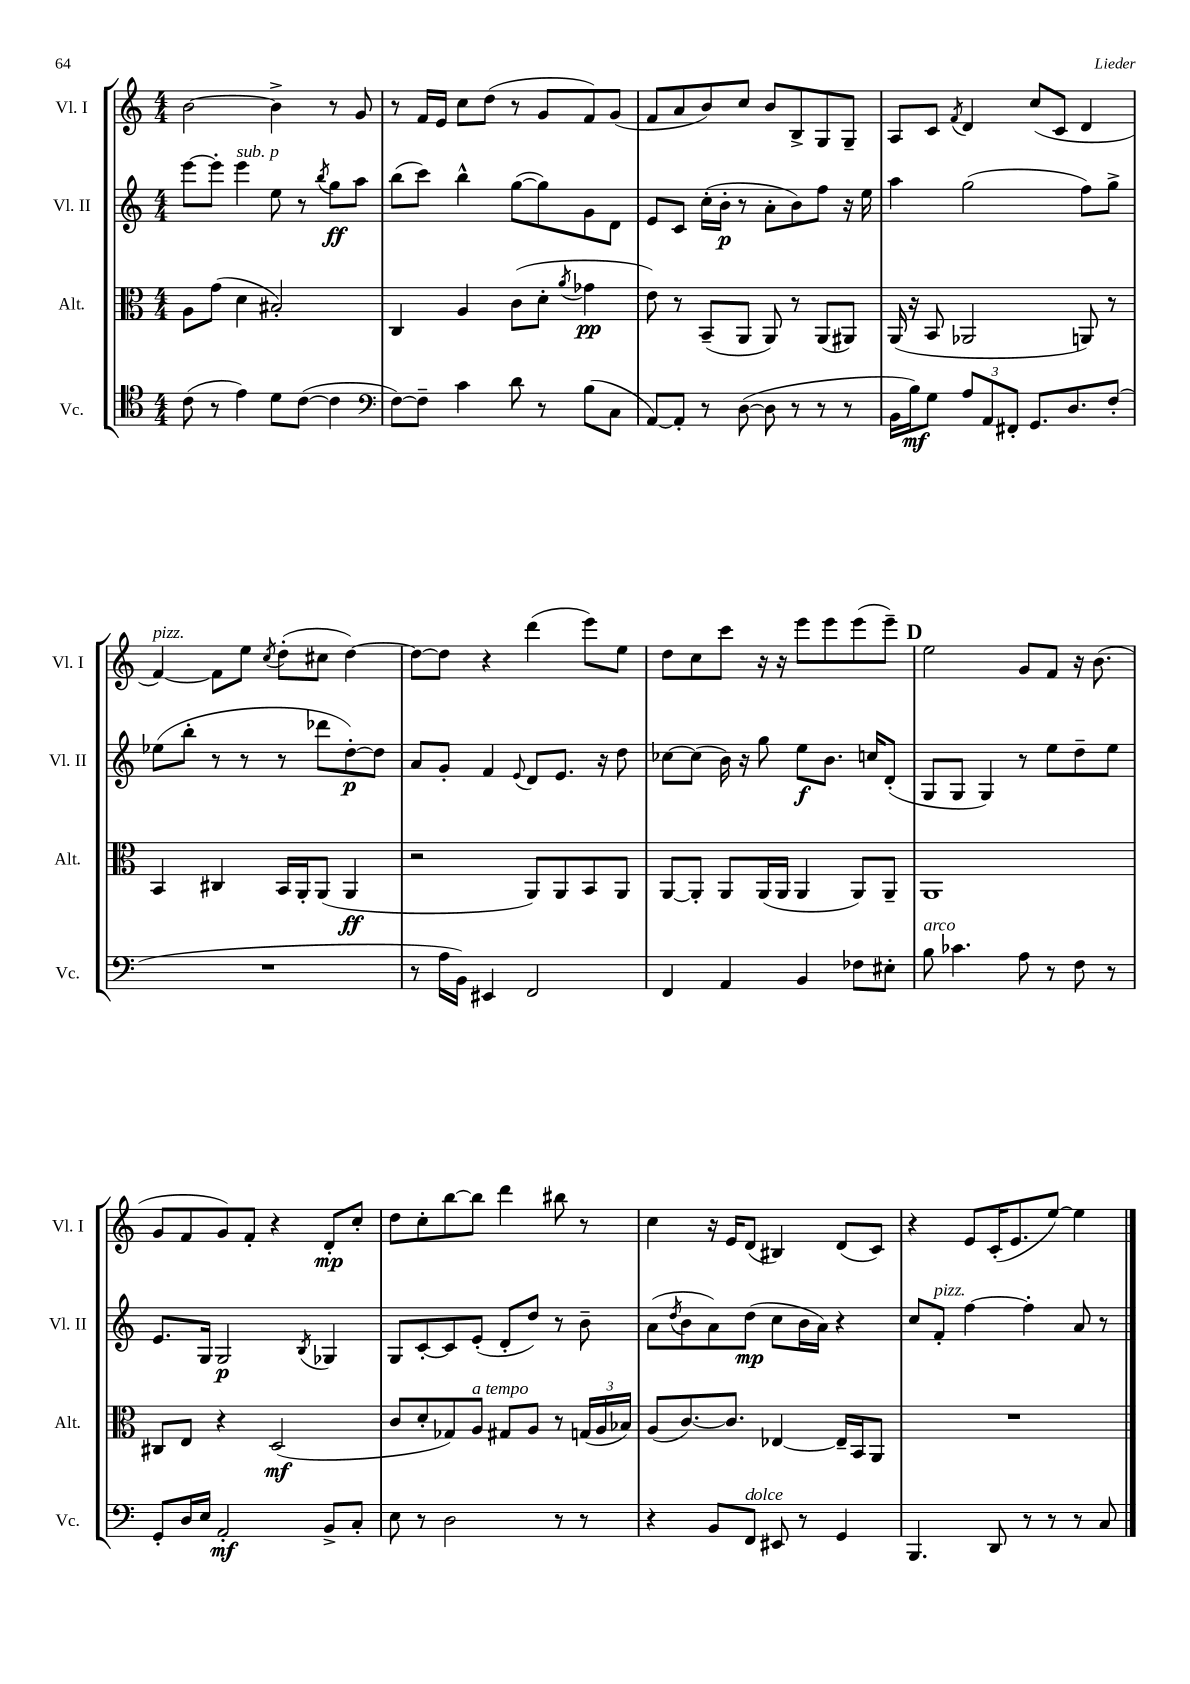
<<
\new StaffGroup <<
\new Staff = "s0" \with { instrumentName = "Vl. I" shortInstrumentName = "Vl. I" } {
    \clef treble \key c \major \numericTimeSignature \time 4/4
    b'2~ b'4-> r8 g'8 |
    r8 f'16 e'16 c''8 d''8( r8 g'8 f'8) g'8( |
    f'8 a'8 b'8) c''8 b'8 b8-> g8 g8-- |
    a8 c'8 \acciaccatura { f'8 } d'4 c''8( c'8 d'4 |
    f'4~^\markup { \italic "pizz." }) f'8 e''8 \acciaccatura { c''8 } d''8-.( cis''8 d''4~) |
    d''8~ d''8 r4 d'''4( e'''8) e''8 |
    d''8 c''8 c'''8 r16 r16 e'''8 e'''8 e'''8( e'''8--) |
    \mark \markup { \bold "D" } e''2 g'8 f'8 r16 b'8.( |
    g'8 f'8 g'8) f'8-. r4 d'8-.\mp c''8-. |
    d''8 c''8-. b''8~ b''8 d'''4 bis''8 r8 |
    c''4 r16 e'16 d'8( bis4) d'8( c'8) |
    r4 e'8 c'16-.( e'8. e''8~) e''4 \bar "|." |
}
\new Staff = "s1" \with { instrumentName = "Vl. II" shortInstrumentName = "Vl. II" } {
    \clef treble \key c \major \numericTimeSignature \time 4/4
    e'''8~ e'''8-. e'''4^\markup { \italic "sub. p" } e''8 r8 \acciaccatura { b''8 } g''8\ff a''8 |
    b''8( c'''8) b''4-^ g''8~( g''8) g'8 d'8 |
    e'8 c'8 c''16-.( b'16-.\p r8 a'8-. b'8) f''8 r16 e''16 |
    a''4 g''2( f''8) g''8-> |
    ees''8( b''8-. r8 r8 r8 des'''8 d''8~-.\p) d''8 |
    a'8 g'8-. f'4 \appoggiatura { e'8 } d'8 e'8. r16 d''8 |
    ces''8~ ces''8( b'16) r16 g''8 e''8\f b'8. c''16 d'8-.( |
    \mark \markup { \bold "D" } g8 g8 g4) r8 e''8 d''8-- e''8 |
    e'8. g16 g2\p \acciaccatura { b8 } ges4 |
    g8 c'8~-. c'8 e'8-.( d'8-. d''8) r8 b'8-- |
    a'8( \acciaccatura { d''8 } b'8 a'8) d''8\mp( c''8 b'16 a'16) r4 |
    c''8 f'8-.^\markup { \italic "pizz." } f''4~ f''4-. a'8 r8 \bar "|." |
}
\new Staff = "s2" \with { instrumentName = "Alt." shortInstrumentName = "Alt." } {
    \clef alto \key c \major \numericTimeSignature \time 4/4
    a8 g'8( d'4 bis2-.) |
    c4 a4 c'8( d'8-. \acciaccatura { a'8 } ges'4\pp |
    e'8) r8 b,8--( a,8 a,8) r8 a,8( ais,8) |
    a,16( r16 b,8 aes,2 a,8) r8 |
    b,4 cis4 b,16 a,16-. a,8( a,4\ff |
    r2 a,8) a,8 b,8 a,8 |
    a,8~ a,8-. a,8 a,16( a,16 a,4 a,8) a,8-- |
    \mark \markup { \bold "D" } a,1 |
    cis8 e8 r4 d2\mf( |
    c'8 d'8-. ges8) a8^\markup { \italic "a tempo" } gis8 a8 r8 \tuplet 3/2 { g16( a16 bes16) } |
    a8( c'8.~) c'8. ees4~ ees16-- b,16 a,8 |
    R1 \bar "|." |
}
\new Staff = "s3" \with { instrumentName = "Vc." shortInstrumentName = "Vc." } {
    \clef tenor \key c \major \numericTimeSignature \time 4/4
    c'8( r8 e'4) d'8 c'8~( c'4 |
    \clef bass f8~) f8-- c'4 d'8 r8 b8( c8 |
    a,8~) a,8-. r8 d8~( d8 r8 r8 r8 |
    b,16 b16\mf) g8 \tuplet 3/2 { a8 a,8 fis,8-. } g,8. d8. f8-.( |
    R1 |
    r8 a16 b,16) eis,4 f,2 |
    f,4 a,4 b,4 fes8 eis8-. |
    \mark \markup { \bold "D" } b8^\markup { \italic "arco" } ces'4. a8 r8 f8 r8 |
    g,8-. d16 e16 a,2-.\mf b,8-> c8-. |
    e8 r8 d2 r8 r8 |
    r4 b,8 f,8^\markup { \italic "dolce" } eis,8 r8 g,4 |
    b,,4. d,8 r8 r8 r8 c8 \bar "|." |
}
>>
>>
\layout { \context { \Score \remove "Bar_number_engraver" } }
